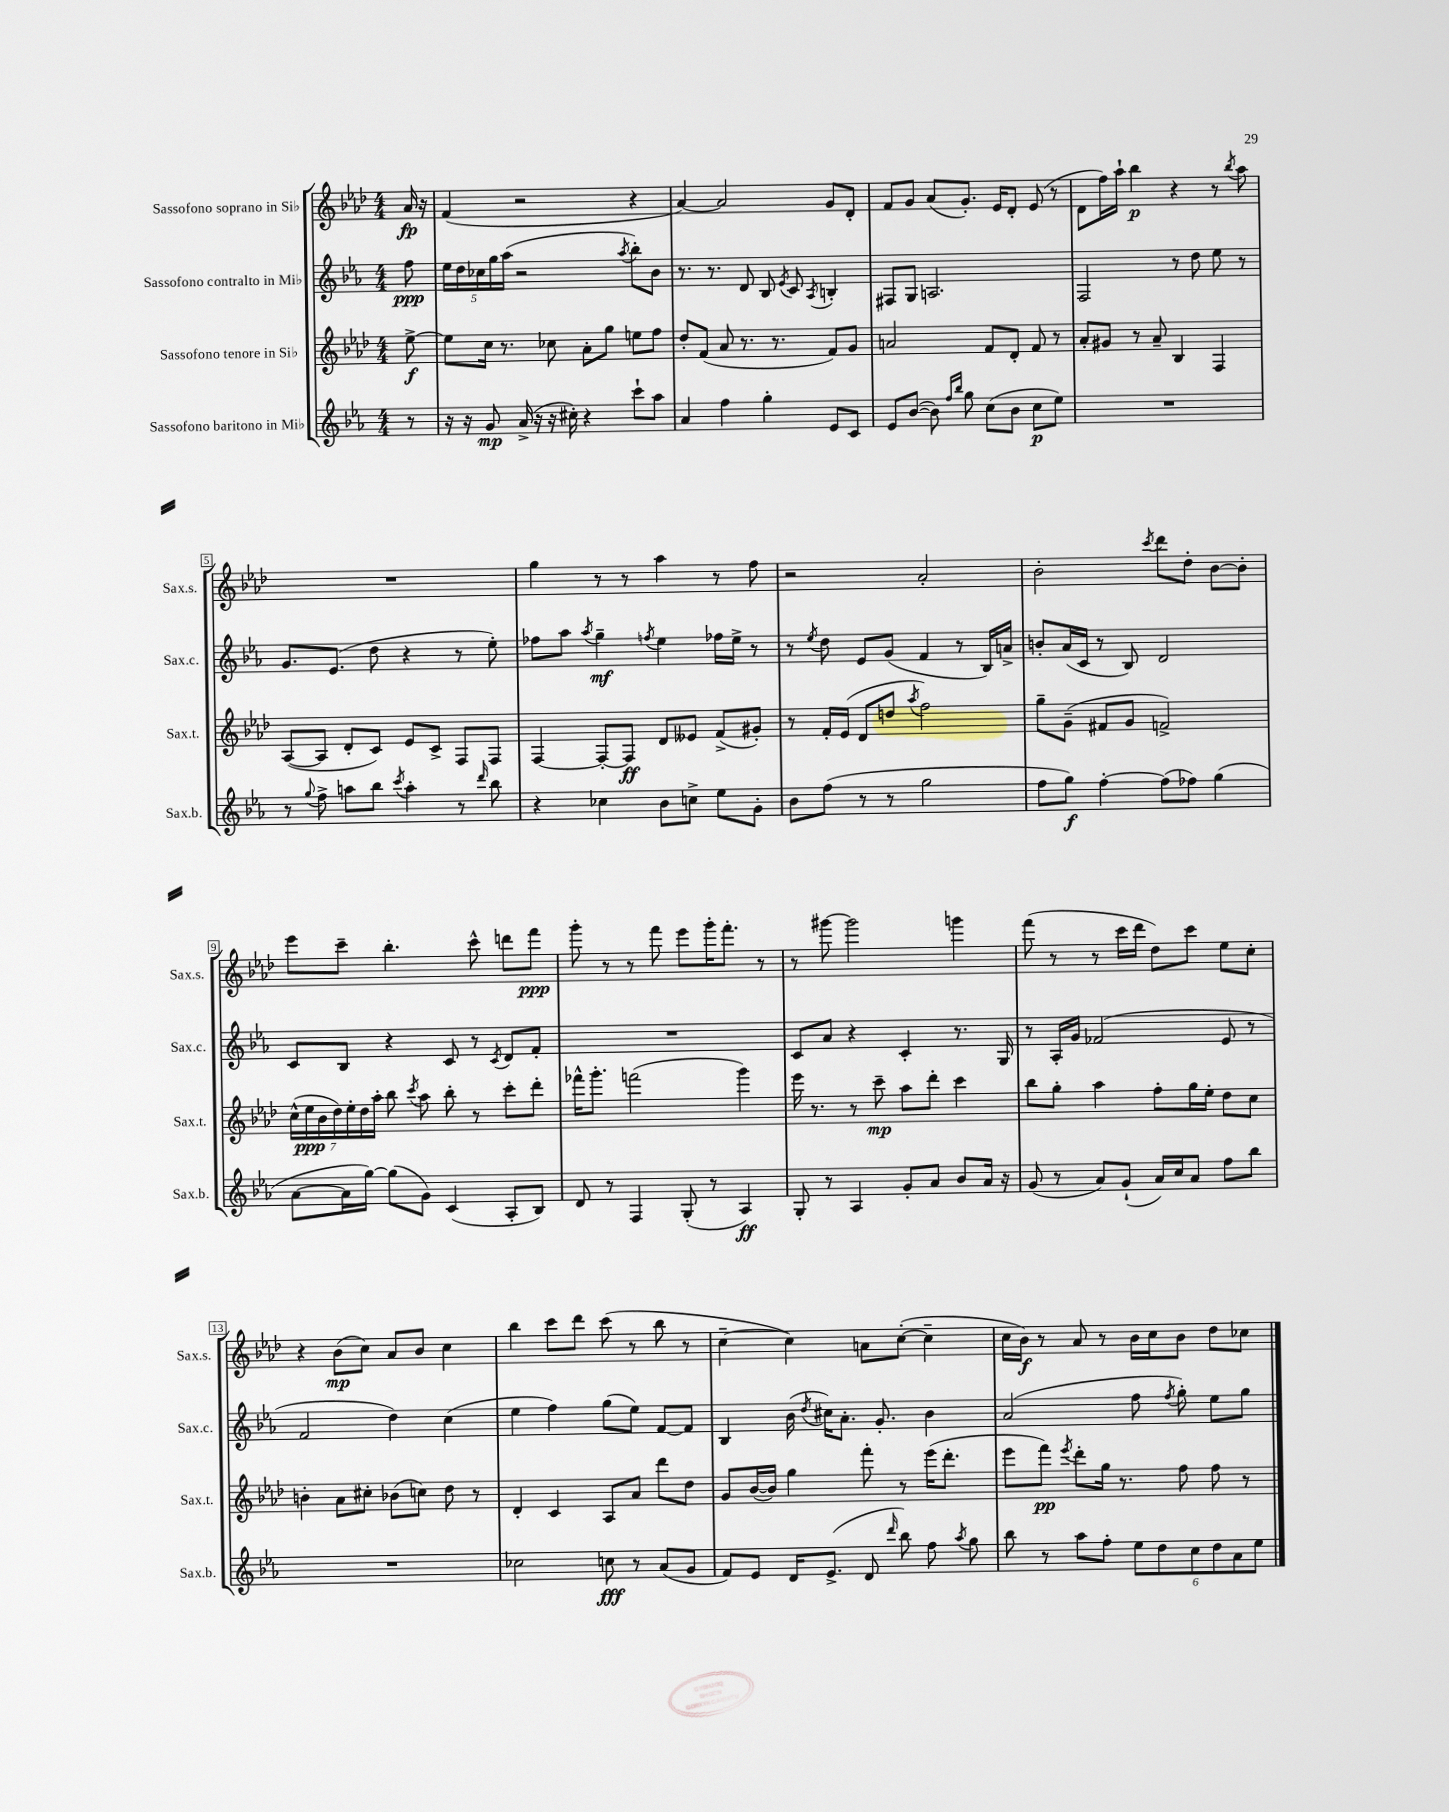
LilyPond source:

<<
\new StaffGroup <<
\new Staff = "s0" \with { instrumentName = "Sassofono soprano in Sib" shortInstrumentName = "Sax.s." } {
    \clef treble \key aes \major \numericTimeSignature \time 4/4 \partial 8
    \autoBeamOff aes'16\fp r16 |
    f'4( r2 r4 |
    aes'4~) aes'2 g'8[ des'8]-. |
    f'8[ g'8] aes'8[( g'8.]-.) ees'16[ des'8]-. ees'8( r8 |
    des'8[ f''16) aes''16]-! bes''4\p r4 r8 \acciaccatura { bes''8 } aes''8 |
    R1 |
    g''4 r8 r8 aes''4 r8 f''8 |
    r2 aes'2-. |
    bes'2-. \acciaccatura { c'''8 } des'''8[ des''8]-. bes'8[~ bes'8]-. |
    ees'''8[ c'''8]-- bes''4.-. c'''8-^ d'''8[ f'''8]\ppp |
    g'''8-. r8 r8 f'''8 ees'''8[ g'''16-. f'''8.]-. r8 |
    r8 gis'''8~ gis'''2 g'''4 |
    f'''8( r8 r8 c'''16[ des'''16] des''8[) c'''8] ees''8[ c''8]-. |
    r4 bes'8[\mp( c''8]) aes'8[ bes'8] c''4 |
    bes''4 c'''8[ des'''8] c'''8( r8 bes''8 r8 |
    c''4~-- c''4) a'8[ c''8]~-.( c''4-- |
    c''16[ bes'16]\f) r8 aes'8 r8 bes'16[ c''16 bes'8] des''8[ ces''8] \bar "|." |
}
\new Staff = "s1" \with { instrumentName = "Sassofono contralto in Mib" shortInstrumentName = "Sax.c." } {
    \clef treble \key ees \major \numericTimeSignature \time 4/4 \partial 8
    \autoBeamOff f''8\ppp |
    \tuplet 5/4 { ees''16[ d''16 ces''16 g''16 aes''16]( } r2 \acciaccatura { aes''8 } bes''8[-.) bes'8] |
    r8. r8. d'8 bes8 \acciaccatura { ees'8 } c'8 \acciaccatura { aes8 } b4-. |
    fis8[ g8] a2. |
    f2 r8 d''8 ees''8 r8 |
    g'8.[ ees'8.]( d''8 r4 r8 ees''8-.) |
    fes''8[ aes''8] \acciaccatura { aes''8 } g''4--\mf \acciaccatura { f''8 } ees''4 fes''16[ ees''16]-> r8 |
    r8 \acciaccatura { ees''8 } d''8 ees'8[ g'8]( f'4 r8 bes16[) a'16]-> |
    b'8[-. aes'16( c'16] r8 bes8) d'2 |
    c'8[ bes8] r4 c'8 r8 \acciaccatura { c'8 } d'8[ f'8]-. |
    R1 |
    c'8[ aes'8] r4 c'4-. r8. g16 |
    r8 aes16[-. g'16] fes'2( ees'8 r8 |
    f'2 d''4) c''4( |
    ees''4 f''4) g''8[( ees''8]) f'8[~ f'8] |
    bes4 bes'16( \acciaccatura { d''8 } cis''16[) aes'8.]-. g'8.-. bes'4 |
    aes'2( f''8 \acciaccatura { f''8 } g''8-.) ees''8[ g''8] \bar "|." |
}
\new Staff = "s2" \with { instrumentName = "Sassofono tenore in Sib" shortInstrumentName = "Sax.t." } {
    \clef treble \key aes \major \numericTimeSignature \time 4/4 \partial 8
    \autoBeamOff ees''8~->\f |
    ees''8[ c''16] r8. ces''8 aes'8[-. g''8] e''8[ f''8] |
    des''8[-. f'8]( aes'8 r8. r8. f'8[) g'8] |
    a'2 f'8[ des'8]-. f'8 r8 |
    aes'8[-. gis'8] r8 aes'8-- bes4 f4 |
    aes8[~( aes8] des'8[-. c'8]) ees'8[ c'8]-> f8[ f8] |
    f4~ f8[~-. f8]\ff des'8[ eeses'8] f'8[->( gis'8]-.) |
    r8 f'16[-. ees'16]( des'8[ d''8] \acciaccatura { aes''8 } f''2) |
    g''8[-- g'8]--( fis'8[ g'8] f'2->) |
    \tuplet 7/4 { c''16[-^( ees''16\ppp bes'16 des''16) ees''16-. des''16 aes''16]-. } bes''8 \acciaccatura { c'''8 } aes''8 bes''8-. r8 c'''8[-. des'''8]-. |
    fes'''16[-^ g'''8.]-. f'''2( g'''4) |
    ees'''16 r8. r8 c'''8--\mp aes''8[ des'''8]-. c'''4 |
    bes''8[ g''8]-. aes''4 f''8[-. g''16 ees''16]-. des''8[ c''8] |
    b'4-. aes'8[ cis''8]-. bes'8[( c''8]) des''8 r8 |
    des'4-. c'4 aes8[ aes'8] des'''8[ des''8] |
    g'8[ bes'16~( bes'16]) g''4 f'''8-. r8 ees'''16[( des'''8.]-. |
    ees'''8[ f'''8]\pp) \acciaccatura { ees'''8 } des'''8[-. g''16] r8. f''8 f''8 r8 \bar "|." |
}
\new Staff = "s3" \with { instrumentName = "Sassofono baritono in Mib" shortInstrumentName = "Sax.b." } {
    \clef treble \key ees \major \numericTimeSignature \time 4/4 \partial 8
    \autoBeamOff r8 |
    r16 r16 g'8\mp aes'16->( r16 r16 cis''16-.) r4 c'''8[-! aes''8] |
    aes'4 f''4 g''4-. ees'8[ c'8] |
    ees'8[ bes'8]~( bes'8) \grace { f''16[ bes''16] } g''8 c''8[( bes'8] c''8[\p ees''8]) |
    R1 |
    r8 \appoggiatura { g''8 } f''8-> a''8[ bes''8] \acciaccatura { c'''8 } a''4-. r8 \grace { d'''16 } bes''8 |
    r4 ces''4 bes'8[ c''8]-> ees''8[ g'8]-. |
    bes'8[ f''8]( r8 r8 g''2 |
    f''8[ g''8]\f) f''4~-. f''8[( fes''8]) g''4( |
    aes'8[~ aes'16 g''16]~) g''8[( g'8]) c'4( aes8[-. bes8]) |
    d'8 r8 f4 g8-.( r8 aes4\ff) |
    g8-. r8 aes4 g'8[-. aes'8] bes'8[ aes'16] r16 |
    g'8( r8 aes'8[) g'8]-!( aes'16[) c''16 aes'8] f''8[ bes''8] |
    R1 |
    ces''2 c''8\fff r8 aes'8[( g'8] |
    f'8[) ees'8] d'16[ ees'8.]->( d'8 \grace { d'''16 } bes''8) f''8 \acciaccatura { aes''8 } g''8 |
    bes''8 r8 aes''8[ f''8]-. \tuplet 6/4 { ees''8[ d''8 c''8 d''8 aes'8 ees''8] } \bar "|." |
}
>>
>>
\layout { \context { \Score \override BarNumber.stencil = #(make-stencil-boxer 0.1 0.3 ly:text-interface::print) } }
